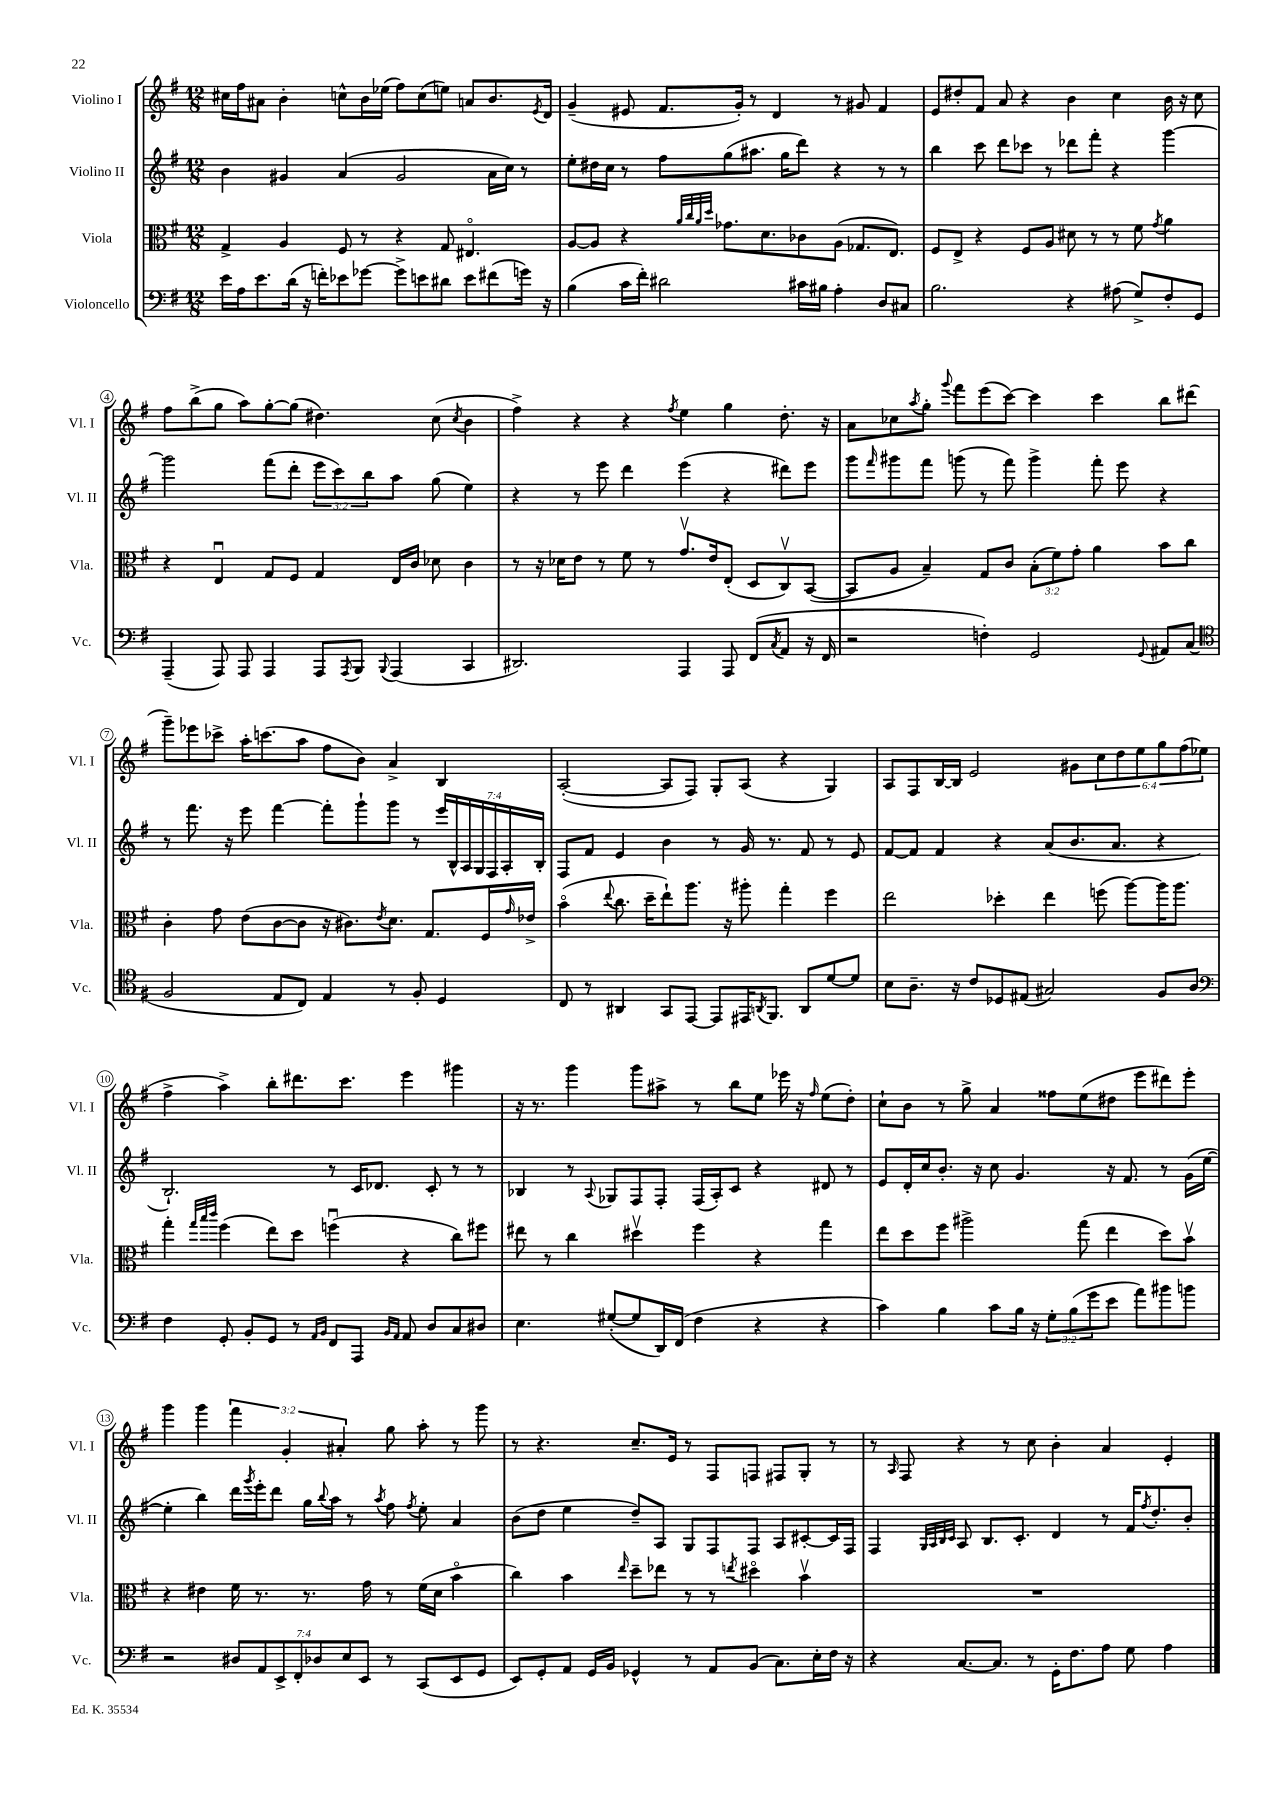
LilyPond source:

<<
\new StaffGroup <<
\new Staff = "s0" \with { instrumentName = "Violino I" shortInstrumentName = "Vl. I" } {
    \clef treble \key g \major \numericTimeSignature \time 12/8 \override Staff.TupletNumber.text = #tuplet-number::calc-fraction-text
    cis''16 fis''16 ais'8 b'4-. c''8-^ b'16 ees''16( fis''8) c''8( e''8) a'8 b'8. \acciaccatura { e'8 } d'16 |
    g'4--( eis'8 fis'8. g'16-.) r8 d'4 r8 gis'8 fis'4 |
    e'8 dis''8-. fis'8 a'8 r4 b'4 c''4 b'16 r16 c''8 |
    fis''8 b''8->( g''8 a''8) g''8~-. g''8( dis''4.) c''8( \acciaccatura { c''8 } b'4 |
    fis''4->) r4 r4 \acciaccatura { fis''8 } e''4 g''4 d''8.-. r16 |
    a'8 ces''8 \acciaccatura { a''8 } g''8-. \appoggiatura { g'''8 } fis'''8 e'''8( c'''8~) c'''4 c'''4 b''8 dis'''8( |
    g'''8--) ees'''8 ces'''8-> a''16-. c'''8.( a''8 fis''8 b'8) a'4-> b4 |
    a2~-.( a8 fis8) g8-. a8( r4 g4) |
    a8 fis8 b16~ b16 e'2 gis'8 \tuplet 6/4 { c''8 d''8 e''8 g''8 fis''8( ees''8 } |
    fis''4-> a''4->) b''8-. dis'''8. c'''8. e'''4 gis'''4 |
    r16 r8. g'''4 g'''8 ais''8-> r8 b''8 e''8 ees'''16 r16 \grace { fis''16 } e''8( d''8-.) |
    c''8-! b'8 r8 g''8-> a'4 fisis''8 e''8( dis''8 e'''8 dis'''8) e'''8-. |
    g'''4 g'''4 \tuplet 3/2 { fis'''4 g'4-. ais'4-. } g''8 a''8-. r8 g'''8 |
    r8 r4. c''8.-- e'16 r8 fis8 f8 fis8 g8-. r8 |
    r8 \grace { a16 } fis8 r4 r8 c''8 b'4-. a'4 e'4-. \bar "|." |
}
\new Staff = "s1" \with { instrumentName = "Violino II" shortInstrumentName = "Vl. II" } {
    \clef treble \key g \major \numericTimeSignature \time 12/8 \override Staff.TupletNumber.text = #tuplet-number::calc-fraction-text
    b'4 gis'4 a'4( gis'2 a'16 c''16) r8 |
    e''8-. dis''16 c''16 r8 fis''8 g''8( ais''8. g''16 d'''8) r4 r8 r8 |
    b''4 c'''8 d'''8 ces'''8 r8 des'''8 fis'''8-. r4 g'''4~ |
    g'''2 fis'''8( d'''8-. \tuplet 3/2 { e'''8 c'''8) b''8 } a''8 g''8( e''4) |
    r4 r8 e'''8 d'''4 e'''4( r4 dis'''8) e'''8 |
    g'''8 \grace { fis'''16 } gis'''8 fis'''8 g'''8( r8 fis'''8) g'''4-> fis'''8-. e'''8 r4 |
    r8 fis'''8. r16 e'''8 fis'''4~ fis'''8-. g'''8-! g'''8 r8 \tuplet 7/4 { e'''16 b16-^ a16 g16 fis16 a16-. b16-. } |
    fis8 fis'8 e'4 b'4 r8 g'16 r8. fis'8 r8 e'8 |
    fis'8~ fis'8 fis'4 r4 a'8( b'8. a'8. r4 |
    b2.-!) r8 c'16 des'8. c'8-. r8 r8 |
    bes4 r8 \appoggiatura { a8 } ges8 fis8 fis8-. fis16( a16-.) c'8 r4 dis'8 r8 |
    e'8 d'16-. c''16 b'8.-. r16 c''8 g'4. r16 fis'8. r8 g'16( e''16~ |
    e''4-. b''4) d'''16 \acciaccatura { g'''8 } e'''16-. d'''8 g''16 \appoggiatura { b''8 } a''16 r8 \acciaccatura { a''8 } fis''8 \acciaccatura { fis''8 } e''8-. a'4 |
    b'8( d''8 e''4 d''8--) a8 g8 fis8 fis8 a8 cis'8~-. cis'16 fis16 |
    fis4 \grace { g32 a32 b32 c'32 } a8 b8. c'8.-. d'4 r8 fis'16 \acciaccatura { fis''8 } d''8.-. b'8-. \bar "|." |
}
\new Staff = "s2" \with { instrumentName = "Viola" shortInstrumentName = "Vla." } {
    \clef alto \key g \major \numericTimeSignature \time 12/8 \override Staff.TupletNumber.text = #tuplet-number::calc-fraction-text
    g4-> a4 fis8 r8 r4 g8 eis4.\flageolet |
    a8~ a8 r4 \grace { a'32 c''32 a'32 d''32 } ges'8. d'8. ces'8 a8( ges8. e8.) |
    fis8 e8-> r4 fis8 a8 dis'8 r8 r8 fis'8 \acciaccatura { g'8 } a'4 |
    r4 e4\downbow g8 fis8 g4 e16 c'16 des'8 c'4 |
    r8 r16 des'16 e'8 r8 fis'8 r8 g'8.\upbow e'16 e8-.( d8 c8\upbow) b,8~( |
    b,8 a8 b4--) g8 c'8 \tuplet 3/2 { b8-.( fis'8) g'8-. } a'4 b'8 c''8 |
    c'4-. g'8 e'8( c'8~ c'8 r16 cis'8.) \acciaccatura { e'8 } d'8. g8. fis16 \grace { g'16 } ees'16-> |
    b'4\flageolet( \appoggiatura { e''8 } c''8. d''16-- e''8-!) a''8. r16 ais''8-. g''4-. fis''4 |
    e''2 des''4-. e''4 f''8( a''8~) a''16 a''8. |
    g''4-. \grace { g''32 b''32 c'''32 } fis''4( e''8) d''8 f''4\downbow( r4 c''8) fis''8 |
    eis''8 r8 c''4 dis''4\upbow fis''4 r4 g''4 |
    e''8 d''8 fis''8 ais''2-> g''8( e''4 d''8) b'8\upbow |
    r4 eis'4 fis'16 r8. r8. g'16 r8 fis'16( d'16 b'4\flageolet |
    c''4) b'4 \grace { e''16 } d''8-- ees''8 r8 r8 \acciaccatura { e''8 } dis''4\flageolet b'4\upbow |
    R1. \bar "|." |
}
\new Staff = "s3" \with { instrumentName = "Violoncello" shortInstrumentName = "Vc." } {
    \clef bass \key g \major \numericTimeSignature \time 12/8 \override Staff.TupletNumber.text = #tuplet-number::calc-fraction-text
    e'16 a16 e'8. d'16( r16 f'16-.) ees'8 ges'8~ ges'8-> e'8 dis'8 e'8 fis'8( g'16) r16 |
    b4( c'16 fis'16-.) dis'2 cis'16 bis16 a4-. d8 cis8 |
    b2. r4 ais8( g8->) fis8-. g,8 |
    a,,4--( a,,8) a,,8 a,,4 a,,8 \acciaccatura { a,,8 } b,,8 \appoggiatura { b,,8 } a,,4( c,4 |
    dis,2.) a,,4 a,,8 fis,8( \acciaccatura { c8 } a,8 r16 fis,16 |
    r2 f4-.) g,2 \appoggiatura { g,8 } ais,8 c8( |
    \clef tenor fis2 e8 c8) e4 r8 fis8-. d4 |
    c8 r8 ais,4 g,8 e,8~ e,8 eis,16 \acciaccatura { a,8 } fis,8. a,8 d'8~ d'8 |
    b8 a8.-- r16 c'8 des8 eis8( gis2) fis8 a8 |
    \clef bass fis4 g,8-. b,8-. g,8 r8 \grace { a,16 b,16 } fis,8 a,,8 \grace { b,16 a,16 } a,8 d8 c8 dis8 |
    e4. gis8~-.( gis8 d,16) fis,16( fis4 r4 r4 |
    c'4) b4 c'8 b16 r16 \tuplet 3/2 { g8-. b8( g'8 } e'8 a'8) bis'8 b'8 |
    r2 \tuplet 7/4 { dis8 a,8 e,8-> fis,8-. des8 e8 e,8 } r8 c,8( e,8 g,8 |
    e,8) g,8-. a,8 g,16 b,16 ges,4-^ r8 a,8 b,8( c8.) e16-. fis16 r16 |
    r4 c8.~ c8. r8 g,16-. fis8. a8 g8 a4 \bar "|." |
}
>>
>>
\layout { \context { \Score \override BarNumber.stencil = #(make-stencil-circler 0.1 0.3 ly:text-interface::print) } }
